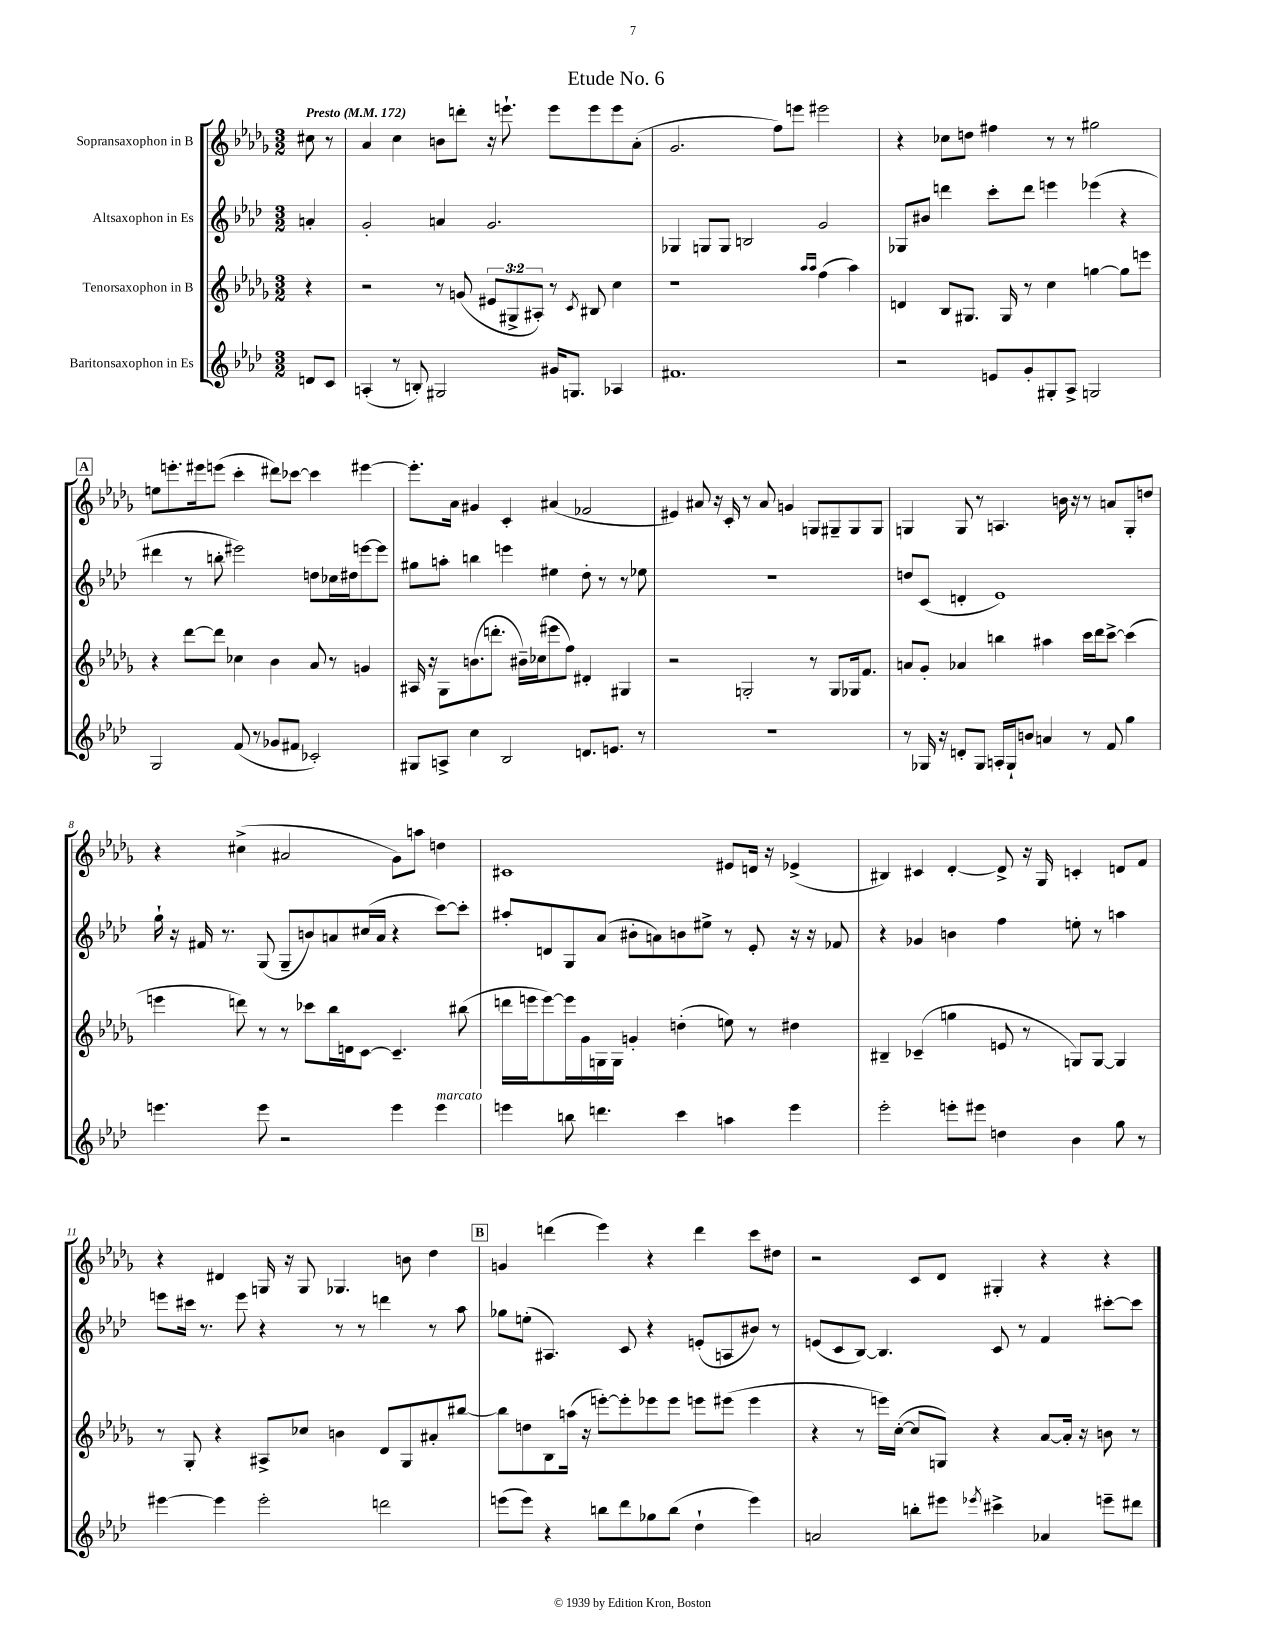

**kern	**kern	**kern	**kern
*staff4	*staff3	*staff2	*staff1
*clefG2	*clefG2	*clefG2	*clefG2
*k[b-e-a-d-]	*k[b-e-a-d-g-]	*k[b-e-a-d-]	*k[b-e-a-d-g-]
*M3/2	*M3/2	*M3/2	*M3/2
*MM172	*MM172	*MM172	*MM172
8d/L	4r	4a'/	8cc#\
8c/J	.	.	8r
=	=	=	=
(4A'/	2r	2g'/	4a-/
8r	.	.	4cc\
8B'/)	.	.	.
2G#/	8r	4a/	8b\L
.	(8g/	.	8ddd'\J
.	12e#/L	2.g/	16r
.	.	.	8.eee`\
.	12G#^/	.	.
.	12A#'/J)	.	.
16g#/LK	8r	.	8eee\L
8.G/J	.	.	.
.	8qc/	.	.
.	8B#/	.	8eee\
4A-/	4cc\	.	8eee\
.	.	.	(8a-'\J
=	=	=	=
1.f#	1r	4G-/	2.g-/
.	.	8G/L	.
.	.	8G/J	.
.	.	2B/	.
.	.	.	8ff\L)
.	.	.	8eee\J
.	16qqaa-/LL	.	.
.	16qqaa-/JJ	.	.
.	(4ff\	2g/	2eee#\
.	4aa-\)	.	.
=	=	=	=
2r	4d/	8G-/L	4r
.	.	8b#/J	.
.	8B-/L	4ddd\	8cc-\L
.	8.G#/J	.	8dd\J
8e/L	.	8ccc'\L	4ff#\
.	16G#/	.	.
8g'/	8r	8ddd\J	.
8G#'/	4cc\	4eee\	8r
8A-^/J	.	.	8r
2G/	[4gg\	(4eee-\	2gg#\
.	8gg\]L	4r	.
.	8eee\J	.	.
=	=	=	=
2G/	4r	4ddd#\	8ee\L
.	.	.	8.eee'\
.	[8ddd-\L	8r	.
.	.	.	16eee#\k
.	8ddd-\]J	8bb'\	(8eee\J
(8f/	4cc-\	2eee#\)	4ccc'\
8r	.	.	.
8g-/L	4b-\	.	8ddd#\L)
8f#/J	.	.	[8ccc-\J
2c-'/)	8a-/	8dd\L	4ccc-\]
.	8r	16cc-\L	.
.	.	16dd#\J	.
.	4g/	[8eee\	[4eee#\
.	.	8eee\]J	.
=	=	=	=
8G#/L	16A#/	8gg#\L	8.eee#'\]L
.	16r	.	.
8A^/J	8G-\L	8aa'\J	.
.	.	.	16a-\Jk
4cc\	(8.b\	4bb\	4g#/
.	8.ddd'\J	.	.
2B-/	.	4eee\	4c'/
.	16b#~\LL)	.	.
.	(16cc-\J	.	.
.	8eee#\	4ee#\	(4a#/
.	8ff\J)	.	.
8.d/L	4d#'/	8dd-'\	2f-/
.	.	8r	.
8.e/J	.	.	.
.	4G#/	8r	.
8r	.	8ee-\	.
=	=	=	=
1.r	2r	1.r	4e#/)
.	.	.	8a#/
.	.	.	16r
.	.	.	16c'/
.	2G'/	.	8r
.	.	.	8a#/
.	.	.	4g/
.	8r	.	8G/L
.	8G/L	.	8G#~/
.	16G-/k	.	8G#/
.	8.f/J	.	.
.	.	.	8G#/J
=	=	=	=
8r	8a/L	8dd/L	4G/
16G-/	8g-'/J	(8c/J	.
16r	.	.	.
8d'/L	4a-/	4d'/	8G/
8G-/J	.	.	8r
16A'/LL	4bb\	1e-)	4.A/
16G-`/J	.	.	.
8b/J	.	.	.
4a/	4aa#\	.	.
.	.	.	16b\
.	.	.	16r
8r	16ccc\LL	.	8r
.	16ddd-\J	.	.
8f/	[8ccc^\J	.	8a/L
4gg\	(4ccc\]	.	8G'/
.	.	.	8dd/J
=	=	=	=
4.eee\	4eee\	16gg`\	4r
.	.	16r	.
.	.	16f#/	.
.	.	8.r	.
.	8ddd\)	.	(4cc#^\
8eee\	8r	(8G/	.
2r	8r	8G~/L	2a#/
.	8ccc-\L	8b/)	.
.	16bb-\L	8a/	.
.	16d\J	.	.
.	[8c\J	(16cc#/L	.
.	.	16a/JJ	.
4eee\	4.c~/]	4r	8g-\L)
.	.	.	8aa\J
4eee\	.	[8ccc\L)	4dd\
.	(8bb#\	8ccc'\]J	.
=	=	=	=
4eee\	16ddd\LL	8aa#'/L	1c#
.	16eee\J	.	.
.	[8eee\)	8d/	.
8bb\	16eee\]L	8G/	.
.	16g-\	.	.
4.ddd\	16G\	(8a-/J	.
.	16G\JJ	.	.
.	4g'/	8b#'\L	.
.	.	8a\)	.
4ccc\	(4dd'\	8b\	.
.	.	8ee#^\J	.
4aa\	8ee\)	8r	8e#/L
.	8r	8e-'/	16d/Jk
.	.	.	16r
4eee\	4dd#\	16r	(4e-^/
.	.	16r	.
.	.	8f-/	.
=	=	=	=
2eee-'\	4B#~/	4r	4B#/)
.	(4c-~/	4g-/	4c#/
8eee'\L	4gg\	4b\	[4d-'/
8eee#\J	.	.	.
4dd\	8e/	4ff\	8d-^/]
.	8r	.	16r
.	.	.	16G-/
4b-\	8G/L)	8ee'\	4c'/
.	[8G/J	8r	.
8gg\	4G/]	4aa\	8d/L
8r	.	.	8f/J
=	=	=	=
[4eee#\	8r	8eee\L	4r
.	8G-'/	16ccc#\Jk	.
.	.	8.r	.
4eee#\]	4r	.	4d#/
.	.	8eee\	.
2eee#'\	8A#^/L	4r	16G/
.	.	.	16r
.	8cc-/J	.	8G/
.	4b\	8r	4.G-/
.	.	8r	.
2ddd\	8d-/L	4ddd\	.
.	8G-/	.	8b\
.	8a#'/	8r	4dd-\
.	[8bb#/J	8aa-\	.
=	=	=	=
(8eee\L	8bb#\]L	8gg-\L	4g/
8eee\J)	8dd\	(8ee'\J	.
4r	8B-\	4.A#/)	(4ddd\
.	(16aa\Jk	.	.
.	16r	.	.
8bb\L	[8eee'\L)	.	4eee-\)
8ddd-\	8eee'\]	8c/	.
8gg-\	8eee-\	4r	4r
(8bb\J	8eee-\J	.	.
4dd-`\	8eee\L	(8e'/L	4ddd\
.	(8eee#\J	8A/	.
4eee\)	4eee#\	8b#/J)	8ccc\L
.	.	8r	8dd#\J
=	=	=	=
2a/	4r	(8e/L	2r
.	.	8c/	.
.	8r	[8B-/J)	.
.	16eee\LL)	4.B-/]	.
.	([16cc'\JJ	.	.
8bb'\L	8cc/]L	.	8c/L
8eee#\J	8G/J)	.	8d-/J
8qeee-/	.	.	.
4ccc#^\	4r	8c/	4G#'/
.	.	8r	.
4a-/	[8a-/L	4f/	4r
.	16a-'/]Jk	.	.
.	16r	.	.
8eee~\L	8b\	[8ccc#'\L	4r
8ddd#\J	8r	8ccc#\]J	.
==	==	==	==
*-	*-	*-	*-
